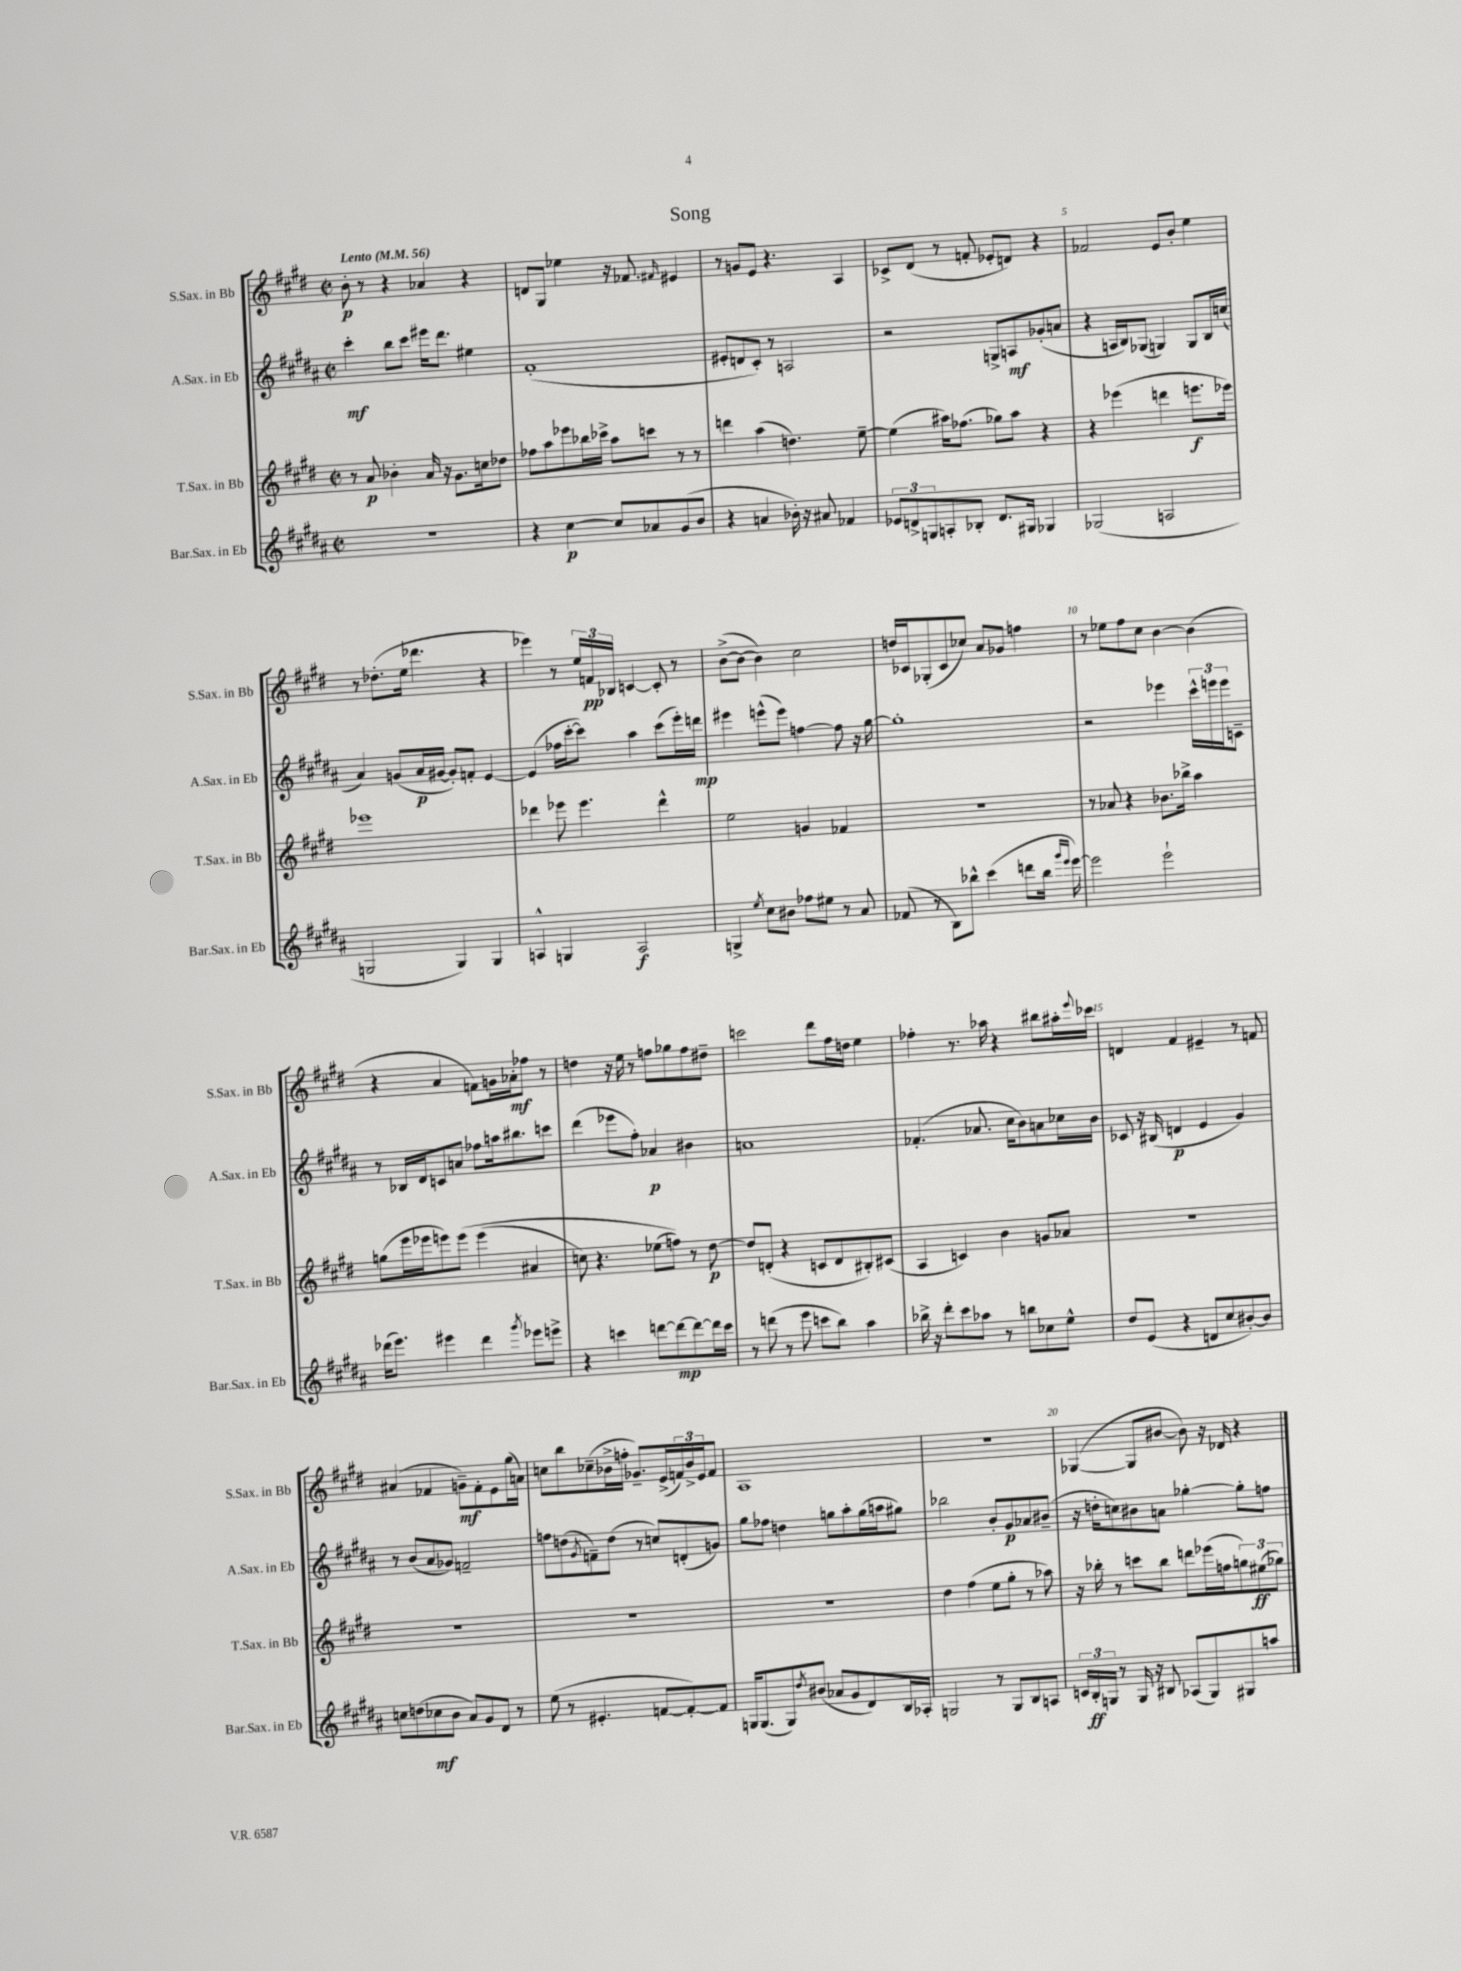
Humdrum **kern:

**kern	**kern	**kern	**kern
*staff4	*staff3	*staff2	*staff1
*clefG2	*clefG2	*clefG2	*clefG2
*k[f#c#g#d#a#]	*k[f#c#g#d#]	*k[f#c#g#d#a#]	*k[f#c#g#d#]
*M2/2	*M2/2	*M2/2	*M2/2
*met(c|)	*met(c|)	*met(c|)	*met(c|)
*MM56	*MM56	*MM56	*MM56
1r	8r	4ccc#'	8b'
.	8a	.	8r
.	4b-'	8bb	4r
.	.	8ccc#	.
.	16a	16eee#	4a-
.	16r	8.ddd#	.
.	8.g#	.	.
.	.	4ee#	4r
.	16cc	.	.
.	8dd-	.	.
=	=	=	=
4r	8ff-	(1f#'	8d
.	8aa	.	8G#
[4cc#	8eee-	.	4ee-
.	16bb-	.	.
.	16ccc-^	.	.
8cc#]	8aa	.	16r
.	.	.	8.f-
8a-	8ccc	.	.
.	.	.	16qqf#
(8g#	8r	.	4e#
8b	8r	.	.
=	=	=	=
4r	4ddd	8e#'	8r
.	.	8d	8g
4a	(4aa	8c#')	8e
.	.	8r	4.r
16b-')	4.dd)	2A	.
16r	.	.	.
8a#	.	.	.
4f-	.	.	4A
.	[8ee~	.	.
=	=	=	=
12e-	(4ee]	2r	8c-^
12d^	.	.	.
.	.	.	(8d#
12G	.	.	.
8A'	16aa#)	.	8r
.	(8.ff-	.	.
8B-'	.	.	8f'
8.d	8gg-)	8G^	8e-'
.	8aa#	8A	8d)
16G#	.	.	.
4G-	4r	(8g-'	4r
.	.	8a	.
=	=	=	=
(2G-	4r	4r	2f-
.	(4eee-	16A	.
.	.	16B)	.
.	.	(8G-	.
2A	4ddd	4G)	8e
.	.	.	8b'
.	8.eee	8G	4ee
.	.	16B	.
.	16eee-)	(16cc	.
=	=	=	=
2G	1eee-	4a#)	8r
.	.	.	(8.dd-'
.	.	(8g	.
.	.	.	16ee
.	.	16a#	4.ddd-
.	.	[16g#	.
4G)	.	8g#'])	.
.	.	8f'	.
4G	.	[4e	4r
=	=	=	=
4A^^	4ddd-	(4e]	4eee-)
4G	8eee-	16ff-	8r
.	.	[16ccc#'	.
.	4.eee-	8ccc#])	24ee
.	.	.	24f
.	.	.	24B-
2A	.	4aa#	[4c
.	4ddd-^^	(8ccc#	8c']
.	.	16eee')	8r
.	.	16ddd	.
=	=	=	=
4G^	2ee	4eee#	([8b^
.	.	.	8b_
8qee	.	.	.
8cc#	.	(8eee^^	4b])
8b#	.	8eee)	.
8ff-	4g	[4ff	2cc#
8ee#	.	.	.
8r	4f-	8ff]	.
8a#	.	16r	.
.	.	[16gg#	.
=	=	=	=
(8f-	1r	1gg#']	16dd
.	.	.	16c-
8r	.	.	(8G-'
8B)	.	.	8c-
8bb-^^	.	.	8cc-)
(4ccc#	.	.	8a
.	.	.	8g-
8ddd	.	.	4ff
16bb-	.	.	.
16qqggg#	.	.	.
16qqeee	.	.	.
[16eee)	.	.	.
=	=	=	=
2eee]	8r	2r	8r
.	8a-	.	8ee-
.	4r	.	8ff#
.	.	.	8cc#
2eee`	8.b-	4eee-	[4b
.	16bb-^	.	.
.	4aa	24ccc#^^	(4b]
.	.	24eee	.
.	.	24eee	.
.	.	8c~	.
=	=	=	=
(16ddd-	(8gg	8r	4r
8.eee)	.	.	.
.	16eee	16B-	.
.	16eee-	16d#	.
4eee#	8eee)	8c	4a
.	&(8eee	8a	.
4ddd-	(4eee	8ff-	8f)
.	.	16aa	16g
.	.	8.bb#	16a-'
8qggg#	.	.	.
8eee-	4a#	.	8ff-
8eee^	.	8ccc	8r
=	=	=	=
4r	8cc)	(4ddd#	4dd
.	4.r	.	.
4ccc	.	8eee-	16r
.	.	.	16ee
.	.	8ff#')	8r
[8ddd	(8ee-	4a-	8ff
8ddd_	8ff)&)	.	8gg-
8ddd_	8r	4b#	8ff
16ddd]	[8dd#	.	8dd#~
16ccc	.	.	.
=	=	=	=
8r	8dd#]	1a	2ccc
(8ddd	(8d'	.	.
8r	4r	.	.
8eee	.	.	.
8ccc	8c	.	8ddd#
8bb)	8d	.	16ff#
.	.	.	16dd
4aa#	8B#')	.	4ee
.	(8c#	.	.
=	=	=	=
16bb-^	4A	(4.f-'	4ff-'
16r	.	.	.
8ddd#'	.	.	.
8ccc#	4c)	.	8.r
8aa-	.	8.a-	.
.	.	.	16aa-
8r	4b	.	4r
.	.	16cc#	.
8bb	.	8b)	.
8cc-	8g	8a	8bb#
8ee^^	8a-	16cc-	16aa#'
.	.	.	8qqeee
.	.	16b	16ccc-
=	=	=	=
8dd#	1r	8c-	4d
(8e	.	16r	.
.	.	(16B#	.
4r	.	4d	4f#
8d	.	4e	4e#~
8cc#	.	.	.
[8b#')	.	4g#)	8r
8b#]	.	.	8f
=	=	=	=
8cc	1r	8r	(4a#
(8dd	.	(8b	.
8cc-	.	8a#	4f-
8b	.	8g-)	.
8a#)	.	2f~	8g~)
8g#	.	.	8f-'
8d#	.	.	8e
8r	.	.	(16gg#
.	.	.	16a)
=	=	=	=
(8ee	1r	8ff	8cc
8r	.	(8dd	8bb
.	.	8qg#	.
4.e#'	.	8f~)	(8cc-~
.	.	(8dd	16b-^
.	.	.	16ff'
.	.	8r	8.g-~)
[8f	.	8cc)	.
.	.	.	(16e^
8f'_)	.	(8d'	24f)
.	.	.	24b-^
.	.	.	24e
8f]	.	8g)	8f
=	=	=	=
16G	1r	8gg#	1A
(8.G	.	.	.
.	.	8ff-	.
8G)	.	4dd	.
8qdd#	.	.	.
(8b#	.	.	.
8a-	.	8gg	.
8g#	.	8aa#'	.
8d#)	.	(16gg	.
.	.	16aa	.
16B	.	8gg#)	.
16A-'	.	.	.
=	=	=	=
2G	4dd#	2bb-	1r
.	(4ff#	.	.
8r	8ee	8b'	.
8G	8gg#'	8g#	.
8B	8r	8a-	.
8A	8aa-)	(8b#~	.
=	=	=	=
24c	16r	16r	([4G-
24B'	.	.	.
.	16bb-'	16dd'	.
24G	.	.	.
8r	8r	8cc)	.
16G	8ccc	8b#	8G-]
16r	.	.	.
8B#	8bb-	8a	[8b#
(8A-	8ddd	[4gg-'	8b#])
8G)	(16eee-	.	16r
.	16ff	.	16d-
8G#	12gg)	8gg-']	4r
.	(12ee#	.	.
8aa	.	8ff	.
.	12gg-)	.	.
==	==	==	==
*-	*-	*-	*-
